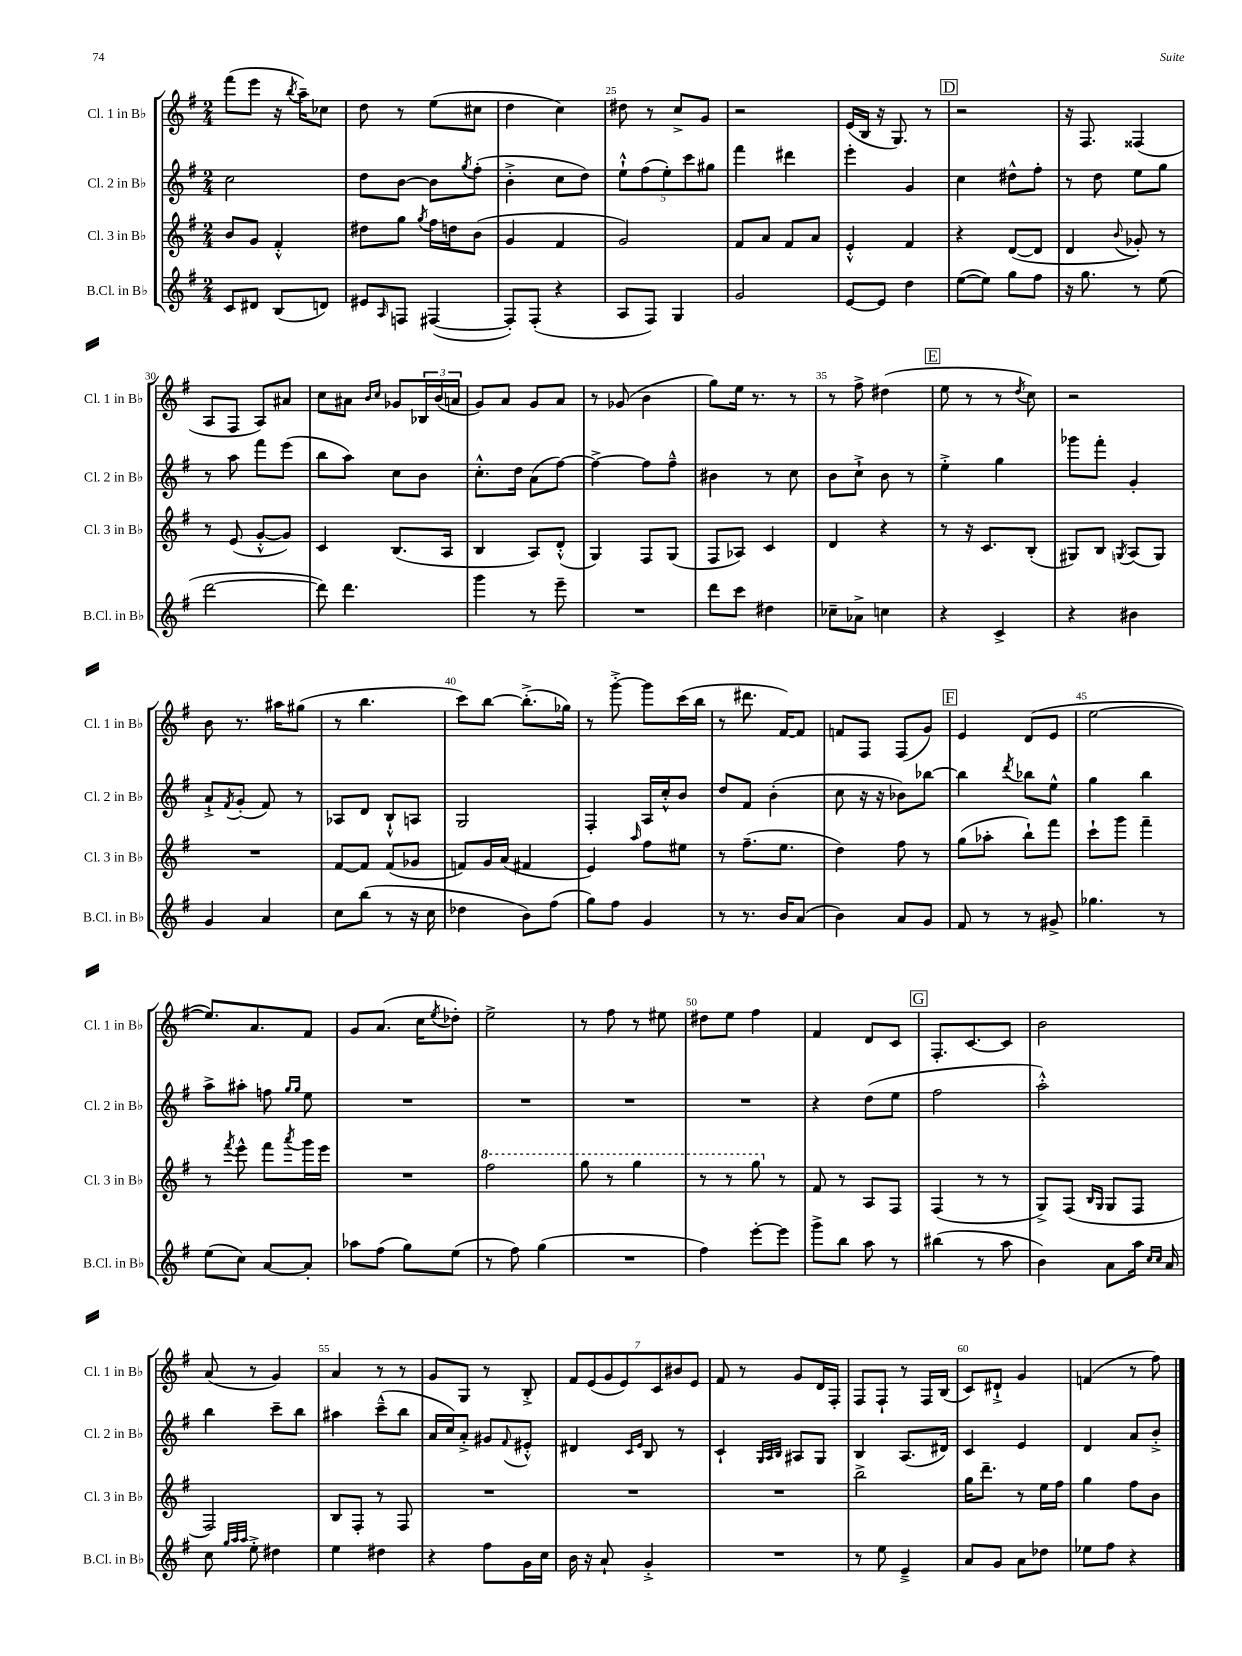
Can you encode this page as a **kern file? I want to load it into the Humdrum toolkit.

**kern	**kern	**kern	**kern
*staff4	*staff3	*staff2	*staff1
*clefG2	*clefG2	*clefG2	*clefG2
*k[f#]	*k[f#]	*k[f#]	*k[f#]
*M2/4	*M2/4	*M2/4	*M2/4
8c	8b	2cc	(8fff#
8d#	8g	.	8eee
(8B	4f#'^^	.	16r
.	.	.	8qbb
.	.	.	16aa~)
8d)	.	.	8cc-
=	=	=	=
8e#	8dd#	8dd	8dd
16qqA	.	.	.
8F	8gg	[8b	8r
.	8qgg	.	.
([4F#	16ff#	8b]	(8ee
.	16dd	.	.
.	.	8qgg	.
.	(8b	(8ff#'	8cc#
=	=	=	=
8F#'])	4g	4b'^	4dd
(8F#'	.	.	.
4r	4f#	8cc	4cc)
.	.	8dd)	.
=	=	=	=
8A	2g)	10ee`^^	8dd#
.	.	(10ff#	.
8F#)	.	.	8r
.	.	10ee')	.
4G	.	.	8cc^
.	.	10ccc	.
.	.	.	8g
.	.	10gg#	.
=	=	=	=
2g	8f#	4fff#	2r
.	8a	.	.
.	8f#	4ddd#	.
.	8a	.	.
=	=	=	=
[8e	4e'^^	4eee'	(16e
.	.	.	16B
8e]	.	.	16r
.	.	.	8.G)
4dd	4f#	4g	.
.	.	.	8r
=	=	=	=
([8ee	4r	4cc	2r
8ee])	.	.	.
8gg	([8d	8dd#^^	.
8ff#	8d]	8ff#'	.
=	=	=	=
16r	4d	8r	16r
8.gg	.	.	8.F#
.	.	8dd	.
.	8qqb	.	.
8r	8g-')	8ee	(4F##
(8ee	8r	8gg	.
=	=	=	=
[2ddd	8r	8r	8A
.	(8e	8aa	8F#
.	[8g'^^	8fff#	8A)
.	8g])	(8eee	8a#
=	=	=	=
8ddd])	4c	8bb	8cc
4.ddd	.	8aa)	8a#
.	.	.	16qqb
.	.	.	16qqcc
.	(8.B	8cc	8g-
.	.	8b	24B-
.	.	.	(24b
.	16A	.	.
.	.	.	24a
=	=	=	=
4ggg	4B	8.cc'^^	8g)
.	.	.	8a
.	.	16dd	.
8r	8A)	(8a	8g
8eee~	(8d'^^	[8ff#)	8a
=	=	=	=
2r	4G)	4ff#^_	8r
.	.	.	(8g-
.	8F#	8ff#]	4b
.	(8G	8ff#~^^	.
=	=	=	=
8ddd	8F#	4b#	8gg)
8ccc	8A-)	.	16ee
.	.	.	8.r
4dd#	4c	8r	.
.	.	8cc	8r
=	=	=	=
8cc-~	4d	8b	8r
8a-^	.	8cc`^	8ff#^
4cc	4r	8b	(4dd#
.	.	8r	.
=	=	=	=
4r	8r	4ee'^	8ee
.	16r	.	8r
.	8.c	.	.
4c^	.	4gg	8r
.	.	.	8qdd
.	(8B'	.	8cc)
=	=	=	=
4r	8G#)	8ggg-	2r
.	8B	8fff#'	.
.	8qG	.	.
4b#	(8A	4g'	.
.	8G)	.	.
=	=	=	=
4g	2r	8a`^	8b
.	.	8qf#	.
.	.	(8g'	8.r
4a	.	8f#)	.
.	.	.	16aa#
.	.	8r	(8gg#
=	=	=	=
8cc	[8f#	8A-	8r
(8bb	8f#]	8d	4.bb
8r	(8f#	8B`^^	.
16r	8g-	8A	.
16cc	.	.	.
=	=	=	=
4dd-	8f)	2G	8ccc)
.	16g	.	[8bb
.	(16a	.	.
8b)	4f#	.	(8.bb'^]
(8ff#	.	.	.
.	.	.	16gg-)
=	=	=	=
8gg)	4e)	4F#'	8r
8ff#	.	.	[8ggg'^
.	16qqaa	.	.
4g	8ff#	16A	8ggg]
.	.	16cc'^^	.
.	8ee#	8b	(16ccc
.	.	.	16bb
=	=	=	=
8r	8r	8dd	8r
8.r	(8.ff#~	8f#	8.ddd#
.	.	(4b'	.
16b	8.ee	.	[16f#)
(8a	.	.	8f#]
=	=	=	=
4b)	4dd)	8cc	8f
.	.	16r	8F#
.	.	16r	.
8a	8ff#	8b-)	(8F#
8g	8r	[8bb-	8g)
=	=	=	=
8f#	(8gg	4bb-]	4e
8r	8aa-'	.	.
.	.	8qddd	.
8r	8bb`)	8bb-	(8d
8g#^	8fff#	8ee^^	8e
=	=	=	=
4.gg-	8ccc`	4gg	[2ee
.	8ggg	.	.
.	4fff#~	4bb	.
8r	.	.	.
=	=	=	=
(8ee	8r	8aa^	8.ee])
.	8qfff#	.	.
8cc)	8eee^^	8aa#'	.
.	.	.	8.a
[8a	8fff#	8ff	.
.	.	16qqgg	.
.	8qaaa	16qqgg	.
8a']	16ggg	8ee	8f#
.	16eee	.	.
=	=	=	=
8aa-	2r	2r	8g
(8ff#	.	.	(8.a
8gg)	.	.	.
.	.	.	16cc
.	.	.	8qee
(8ee	.	.	8dd-')
=	=	=	=
8r	2fff#	2r	2ee^
8ff#)	.	.	.
(4gg	.	.	.
=	=	=	=
2r	8ggg	2r	8r
.	8r	.	8ff#
.	4ggg	.	8r
.	.	.	8ee#
=	=	=	=
4ff#)	8r	2r	8dd#
.	8r	.	8ee
[8eee'	8ggg	.	4ff#
8eee]	8r	.	.
=	=	=	=
8ggg^	8f#	4r	4f#
8bb	8r	.	.
8aa	8A	(8dd	8d
8r	8F#	8ee	8c
=	=	=	=
(4bb#	(4F#	2ff#	8.F#'
.	.	.	[8.c
8r	8r	.	.
8aa	8r	.	8c]
=	=	=	=
4b)	8G^)	2aa'^^)	2b
.	(8F#	.	.
.	16qqB	.	.
.	16qqG	.	.
8a	8G	.	.
16aa	8F#	.	.
16qqcc	.	.	.
16qqcc	.	.	.
16a	.	.	.
=	=	=	=
8cc	2F#)	4bb	(8a
32qqgg	.	.	.
32qqaa	.	.	.
32qqaa	.	.	.
8ee'^	.	.	8r
4dd#	.	8ccc~	4g)
.	.	8bb	.
=	=	=	=
4ee	8B	4aa#	4a
.	8F#'	.	.
4dd#	8r	(8ccc~^^	8r
.	8F#	8bb	8r
=	=	=	=
4r	2r	16a	8g
.	.	16cc)	.
.	.	8a'^	8G
8ff#	.	8g#	8r
.	.	8qqf#	.
16g	.	8e#'^^	8B'^
16cc	.	.	.
=	=	=	=
16b	2r	4d#	14f#
16r	.	.	.
.	.	.	(14e
8a`	.	.	.
.	.	.	14g
.	.	.	14e)
.	.	16qqc	.
.	.	16qqe	.
4g'^	.	8B	.
.	.	.	14c
.	.	.	14b#
.	.	8r	.
.	.	.	14e
=	=	=	=
2r	2r	4c`	8f#
.	.	.	8r
.	.	32qqG	.
.	.	32qqA	.
.	.	32qqB	.
.	.	8A#	8g
.	.	8G	16d
.	.	.	16F#'
=	=	=	=
8r	2bb^	4B	8F#
8ee	.	.	8F#`
4e~^	.	(8.A	8r
.	.	.	16F#
.	.	16d#)	(16B
=	=	=	=
8a	16gg	4c	8c)
.	8.ddd~	.	.
8g	.	.	8d#`^
8a	8r	4e	4g
8dd-	16ee	.	.
.	16ff#	.	.
=	=	=	=
8ee-	4gg	4d	(4f
8ff#	.	.	.
4r	8ff#	8a	8r
.	8b	8b'^	8ff#)
==	==	==	==
*-	*-	*-	*-
